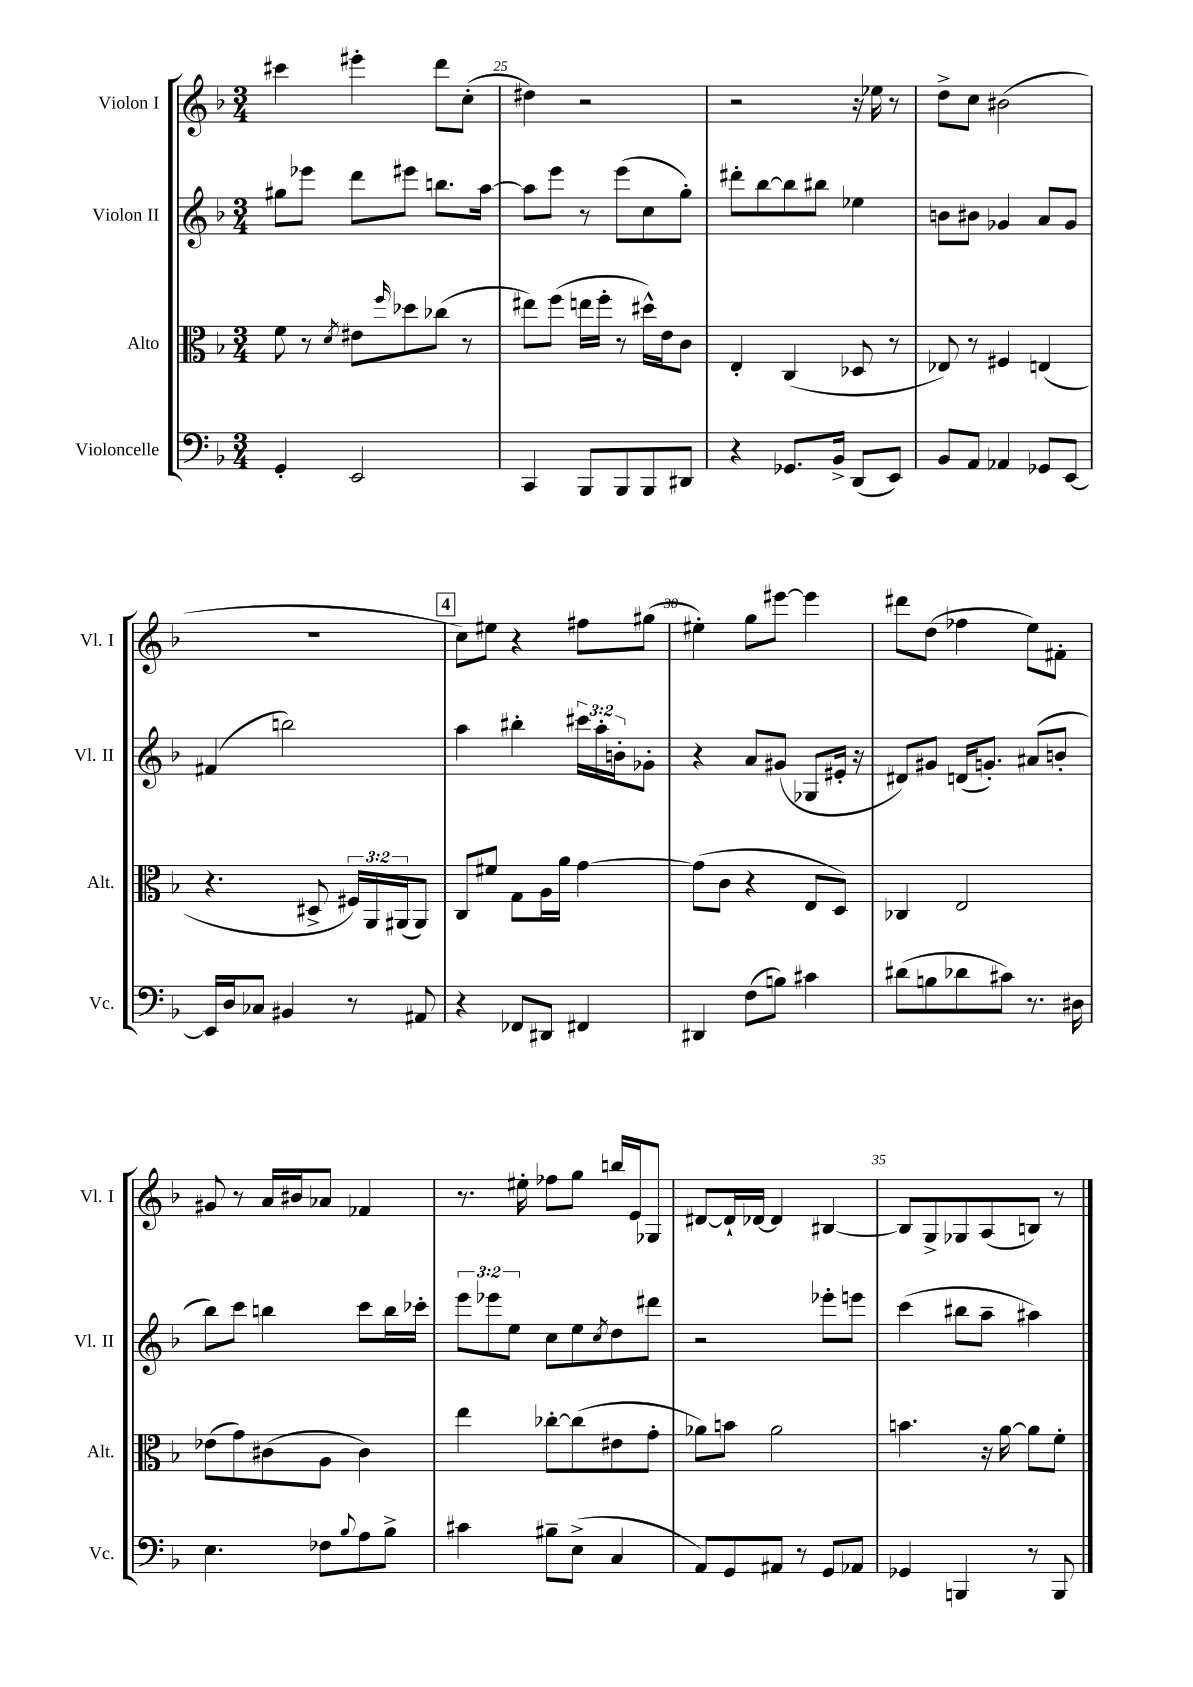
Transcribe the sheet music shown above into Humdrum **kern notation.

**kern	**kern	**kern	**kern
*part4	*part3	*part2	*part1
*staff4	*staff3	*staff2	*staff1
*I"Violoncelle	*I"Alto	*I"Violon II	*I"Violon I
*I'Vc.	*I'Alt.	*I'Vl. II	*I'Vl. I
*clefF4	*clefC3	*clefG2	*clefG2
*k[b-]	*k[b-]	*k[b-]	*k[b-]
*M3/4	*M3/4	*M3/4	*M3/4
=24	=24	=24	=24
4GG'/	8f\	8gg#X\L	4ccc#X\
.	8r	8eee-X\J	.
.	8qd/	.	.
2EE/	8e#X\L	8ddd\L	4eee#X'\
.	16qqff/	.	.
.	8dd-X\	8eee#X\J	.
.	(8cc-X\J	8.bbn\L	8ddd\L
.	8r	.	(8cc'\J
.	.	[16aa\Jk	.
=25	=25	=25	=25
4CC/	8ee#X\L)	8aa\L]	4dd#X\)
.	(8ff\J	8eee\J	.
8BBB-/L	16een\LL	8r	2r
.	16ff'\JJ	.	.
8BBB-/	8r	(8eee\L	.
8BBB-/	16dd#X^^\LL)	8cc\	.
.	16e\J	.	.
8DD#X/J	8c\J	8gg'\J)	.
=26	=26	=26	=26
4r	4E'/	8ddd#X'\L	2r
.	.	[8bb-\	.
8.GG-X/L	(4C/	8bb-\]	.
.	.	8bb#X\J	.
16BB-^/Jk	.	.	.
(8DD/L	8D-X/	4ee-X\	16r
.	.	.	16ee-X\
8EE/J)	8r	.	8r
=27	=27	=27	=27
8BB-/L	8E-X/)	8bn\L	8dd^\L
8AA/J	8r	8b#X\J	8cc\J
4AA-X/	4F#X/	4g-X/	(2b#X\
8GG-X/L	(4En/	8a/L	.
[8EE/J	.	8g-/J	.
!!LO:LB:g=z
=28	=28	=28	=28
16EE/LL]	4.r	(4f#X/	2.r
16D/J	.	.	.
8C-X/J	.	.	.
4BB#X/	.	2bbn\)	.
.	8D#X^/	.	.
8r	24F#X/LL)	.	.
.	24AA/	.	.
.	(24AA#X/J	.	.
8AA#X/	8AA#/J)	.	.
!!LO:REH:place=s1:t=4
=29	=29	=29	=29
4r	8C/L	4aa\	8cc\L)
.	8f#X/J	.	8ee#X\J
8FF-X/L	8G\L	4bb#X'\	4r
8DD#X/J	16A\L	.	.
.	16a\JJ	.	.
4FF#X/	[4g\	24ccc#X\LL	8ff#X\L
.	.	24aa'\	.
.	.	24bn'\J	.
.	.	8g-X'\J	(8gg#X\J
=30	=30	=30	=30
4DD#X/	(8g\L]	4r	4ee#X'\)
.	8c\J	.	.
(8F\L	4r	8a/L	8gg\L
8Bn\J)	.	(8g#X/J	[8eee#X\J
4c#X\	8E/L	8G-X/L	4eee#\]
.	8D/J)	16e#X'/Jk	.
.	.	16r	.
=31	=31	=31	=31
(8d#X\L	4C-X/	8d#X/L)	8ddd#X\L
8Bn\	.	8g#X/J	(8dd\J
8d-X\	2E/	(16dn/KL	4ff-X\
.	.	8.gn'/J)	.
8c#X\J)	.	.	.
8.r	.	(8a#X/L	8ee\L)
.	.	8bn'/J	8f#X'\J
16D#X\	.	.	.
!!LO:LB:g=z
=32	=32	=32	=32
4.E\	(8e-X\L	8bb-\L)	8g#X/
.	8g\)	8ccc\J	8r
.	(8c#X\	4bbn\	16a/LL
.	.	.	16b#X/J
8F-X\L	8A\J	.	8a-X/J
8qqB-/	.	.	.
8A\	4c#\)	8ccc\L	4f-X/
8B-^\J	.	16bb\L	.
.	.	16ccc-X'\JJ	.
=33	=33	=33	=33
4c#X\	4ee\	12eee\L	8.r
.	.	12eee-X\	.
.	.	12ee\J	.
.	.	.	16ee#X'\
8B#X~\L	[8cc-X'\L	8cc\L	8ff-X\L
(8E^\J	(8cc-\]	8ee\	8gg\J
.	.	8qcc/	.
4C/	8e#X\	8dd\	16bbn/LL
.	.	.	16e/J
.	8g'\J	8ddd#X\J	8G-X/J
=34	=34	=34	=34
8AA/L)	8a-X\L)	2r	[8d#X/L
8GG/	8bn\J	.	16d#`/L]
.	.	.	[16d-X/JJ
8AA#X/J	2a-\	.	4d-/]
8r	.	.	.
8GG/L	.	8eee-X'\L	[4B#X/
8AA-X/J	.	8eeen\J	.
=35	=35	=35	=35
4GG-X/	4.bn\	(4ccc\	8B#/L]
.	.	.	8G^/
4BBBn/	.	8bb#X\L	8G-X/
.	16r	8aa~\J	(8A/
.	[16a\	.	.
8r	8a\L]	4aa#X\)	8Bn/J)
8BBB/	8f'\J	.	8r
==	==	==	==
*-	*-	*-	*-
